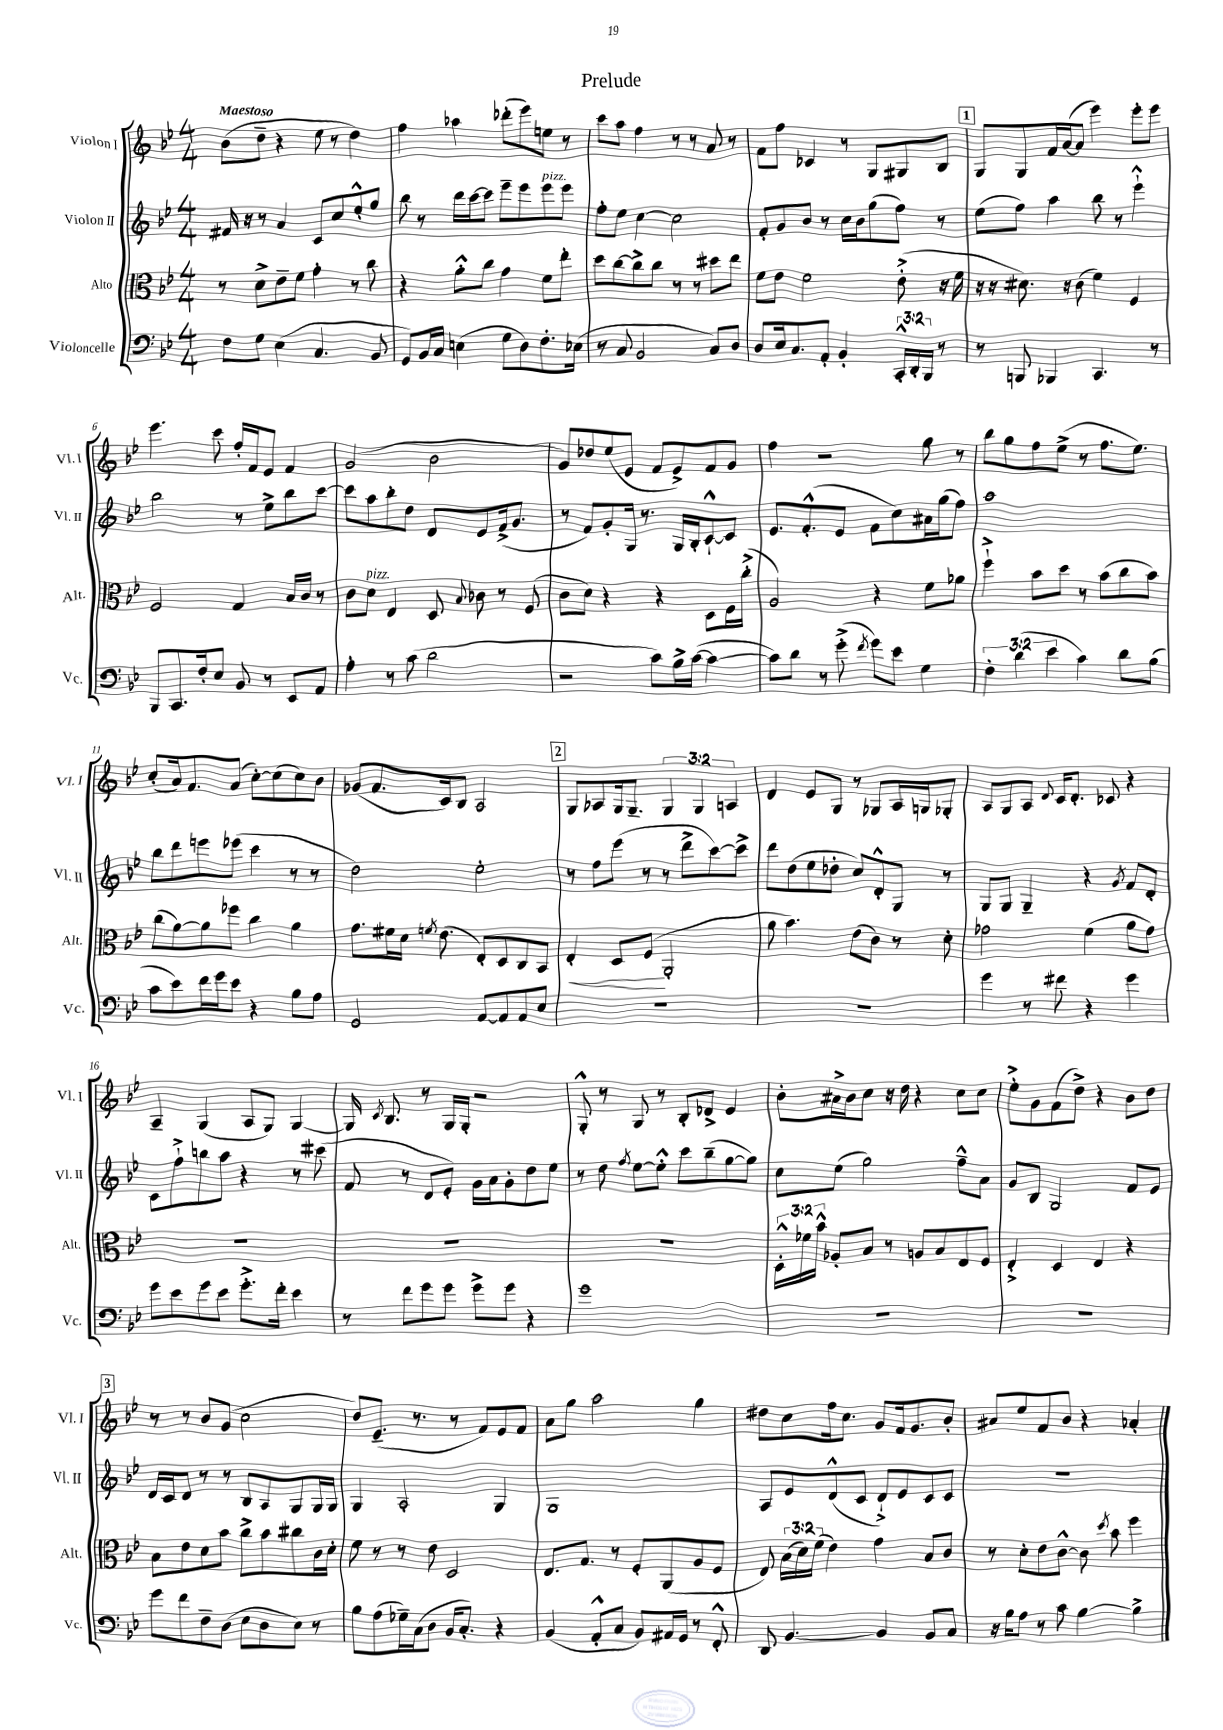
\header { title = "Prelude" }
<<
\new StaffGroup <<
\new Staff = "s0" \with { instrumentName = "Violon I" shortInstrumentName = "Vl. I" } {
    \clef treble \key bes \major \numericTimeSignature \time 4/4 \override Staff.TupletNumber.text = #tuplet-number::calc-fraction-text \tempo "Maestoso"
    \autoBeamOff bes'8[( d''8]-- r4 ees''8 r8 d''4) |
    f''4 aes''4 des'''8[-.( ees'''8) e''8] r8 |
    c'''8[ a''8] f''4 r8 r8 a'8 r8 |
    f'8[ f''8] ces'4 r8 g8[ gis8 bes8] |
    \mark \markup { \box "1" } g8[ g8 f'16 a'16~( a'8] ees'''4) ees'''8[-. ees'''8] |
    ees'''4. c'''8 f''16[-. f'16 ees'8] f'4 |
    g'2( bes'2 |
    g'8[) des''8 ees''8( ees'8] f'8[ ees'8->) f'8 g'8] |
    f''4 r2 g''8 r8 |
    bes''8[ g''8 f''8 ees''8]->( r8 f''8.[ ees''8.]) |
    c''8[-.( a'16) f'8. a'8]( c''8[~-.) c''8( c''8) bes'8] |
    ges'8[( f'8. c'16) bes8] a2 |
    \mark \markup { \box "2" } g8[ aes8 g16 g8.]-- \tuplet 3/2 { g4 g4 a4 } |
    d'4 ees'8[ g8] r8 ges8[ a16 g16 ges8]-. |
    a8[ g8 a8] \appoggiatura { d'8 } c'16[ d'8.]-. ces'8 r4 |
    a4-- g4( a8[ g8]) g4~ |
    g16 \acciaccatura { c'8 } bes8. r8 g16[ g16]-. r2 |
    g8-.-^ r8 g8 r8 bes8[-. des'8]-> ees'4 |
    bes'8[-. ais'16-> bes'16 c''8] r16 d''16 r4 c''8[ c''8] |
    ees''8[-.-> g'8 f'8( d''8]->) r4 bes'8[ d''8] |
    \mark \markup { \box "3" } r8 r8 bes'8[ g'8]( c''2 |
    d''8[) ees'8.]--( r8. r8 f'8[) ees'8 f'8] |
    a'8[ g''8] a''2 g''4 |
    dis''8[ c''8 f''16 c''8.] g'8[ f'16 g'8. bes'8]-. |
    ais'8[ ees''8 f'8 bes'8] r4 aes'4-. \bar "|." |
}
\new Staff = "s1" \with { instrumentName = "Violon II" shortInstrumentName = "Vl. II" } {
    \clef treble \key bes \major \numericTimeSignature \time 4/4
    \autoBeamOff fis'16 r16 r8 a'4 c'8[ c''8 ees''8-.-^ g''8] |
    bes''8 r8 d'''16[ c'''16~ c'''8] ees'''8[-- ees'''8 ees'''8^\markup { \italic "pizz." } ees'''8] |
    f''8[-. ees''8] c''4~ c''2 |
    f'8[-. g'8 bes'8] r8 c''16[ bes'16 g''8( f''8]) r8 |
    \mark \markup { \box "1" } ees''8[( f''8]) a''4 bes''8 r8 ees'''4-!-^ |
    bes''2 r8 ees''8[-> bes''8 c'''8]~ |
    c'''8[ a''8 bes''8-. d''8] d'8[ ees'8 f'16->( g'8.] |
    r8 f'8[) g'8-. g16] r8. g16[ bes16-. c'8~-!-^ c'8] |
    ees'8.[ f'8.-.-^( ees'8] f'8[ c''8) ais'16 g''16( f''8]) |
    a''1 |
    bes''8[ d'''8 e'''8 ees'''8]( c'''4 r8 r8 |
    d''2) ees''2-. |
    \mark \markup { \box "2" } r8 f''8[ ees'''8]( r8 r8 d'''8[-> c'''8~) c'''8]-> |
    d'''8[ d''8( ees''8 des''8]-. c''8[) d'8-.-^ g8] r8 |
    g8[ g8] g4-- r4 \acciaccatura { g'8 } f'8[ d'8]-. |
    c'8[ f''8-!-> b''8 a''8] r4 r8 cis'''8( |
    f'8 r8 d'8[ ees'8]-.) g'16[ a'16 g'8-. d''8 ees''8] |
    r8 d''8 \acciaccatura { f''8 } ees''8[~ ees''8]-.-^ c'''8[ bes''8--( g''8~ g''8]) |
    c''8[ ees''8]( g''2) f''8[---^ a'8] |
    g'8[ bes8] g2 f'8[ ees'8] |
    \mark \markup { \box "3" } d'16[ c'16 d'8] r8 r8 bes8[ a8 g8 g16 g16] |
    g4 a2-. g4 |
    g1 |
    a8[ ees'8 d'8-^( c'8] d'8[-!->) ees'8 c'8 c'8] |
    R1 \bar "|." |
}
\new Staff = "s2" \with { instrumentName = "Alto" shortInstrumentName = "Alt." } {
    \clef alto \key bes \major \numericTimeSignature \time 4/4 \override Staff.TupletNumber.text = #tuplet-number::calc-fraction-text
    \autoBeamOff r8 d'8[-> ees'8-- f'8] g'4-. r8 c''8 |
    r4 a'8[-.-^ c''8] g'4 f'8[ ees''8]-. |
    d''8[ c''8~ c''8-> c''8] r8 r8 dis''8[ ees''8] |
    f'8[ ees'8] f'2 ees'8-.->( r16 f'16 |
    \mark \markup { \box "1" } r16 r16 dis'8.) r16 c'8( f'4) f4 |
    f2 g4 bes16[ c'16] r8 |
    c'8[ d'8]^\markup { \italic "pizz." } ees4 d8 \appoggiatura { bes8 } ces'8 r8 f8( |
    c'8[ d'8]) r4 r4 d8[ f16 c''16]-.->( |
    a2) r4 f'8[ aes'8] |
    f''4-!-> bes'8[ d''8] r8 bes'8[( c''8 bes'8]) |
    c''8[( a'8~) a'8 fes''8] c''4 a'4 |
    g'8.[ fis'16 d'16] \acciaccatura { f'8 } ees'8.( ees8[-.) d8 c8 bes,8] |
    \mark \markup { \box "2" } ees4-.\< d8[ f8]\!( a,2-. |
    a'8 bes'4.) ees'8[( c'8]) r8 d'8-. |
    ges'2 f'4( a'8[ ges'8]) |
    R1 |
    R1 |
    R1 |
    \tuplet 3/2 { d16[-.-^ fes'16 bes'16]-^ } aes8[-. bes8] r8 a8[ bes8 ees8 f8] |
    ees4-.-> d4 ees4 r4 |
    \mark \markup { \box "3" } bes8[ ees'8 d'8 bes'8] c''8[-> bes'8 cis''8 c'16 d'16]-. |
    f'8 r8 r8 ees'8 d2 |
    ees8.[ g8.] r8 f8[-. a,8( a8 f8] |
    ees8) \tuplet 3/2 { bes16[( d'16) f'16]( } ees'4) g'4 bes8[ c'8] |
    r8 d'8[-. ees'8 c'8]~-^ c'8 \acciaccatura { d''8 } bes'8 f''4 \bar "|." |
}
\new Staff = "s3" \with { instrumentName = "Violoncelle" shortInstrumentName = "Vc." } {
    \clef bass \key bes \major \numericTimeSignature \time 4/4 \override Staff.TupletNumber.text = #tuplet-number::calc-fraction-text
    \autoBeamOff f8[ g8] ees4( c4. bes,8 |
    g,8[) bes,16 c16] e4( g8[ d8) f8.-. ees16]( |
    r8 c8 bes,2 c8[) d8] |
    d8[ ees16 c8. a,8]-. bes,4-. \tuplet 3/2 { c,16[-.-^ d,16-. bes,,16] } r8 |
    \mark \markup { \box "1" } r8 b,,8 bes,,4 c,4. r8 |
    bes,,8[ c,8. f16-. ees8] bes,8 r8 ees,8[ a,8] |
    a4-. r8 c'8( d'2 |
    r2 c'8[) bes16-> c'16]~( c'4~ |
    c'8[) d'8] r8 g'8-.->( \acciaccatura { f'8 } g'8[) ees'8] g4 |
    \tuplet 3/2 { f4-. d'4( ees'4 } c'4) d'8[ bes8]( |
    c'8[ ees'8) f'16 g'16 ees'8] r4 bes8[ a8] |
    g,2 a,8[~ a,8 a,8 ees8] |
    \mark \markup { \box "2" } R1 |
    R1 |
    g'4 r8 fis'8 r4 g'4 |
    g'8[ ees'8 g'8 ees'8] g'8.[-.-> f'16]-. ees'4 |
    r8 f'8[ g'8 g'8] g'8[-> g'8] r4 |
    g'1 |
    r1 |
    R1 |
    \mark \markup { \box "3" } g'8[ f'8 f8-- d8]( ees8[ d8 ees8]) r8 |
    bes8[ a8( ges16--) c16( d8] bes,16[ c8.]-.) r4 |
    bes,4( a,8[-.-^ c8] bes,8[) ais,16 g,16] r8 f,8-.-^ |
    d,8 bes,4.~ bes,4 bes,8[ c8] |
    r16 bes16[ a8] r8 c'8 bes4~ bes4-> \bar "|." |
}
>>
>>
